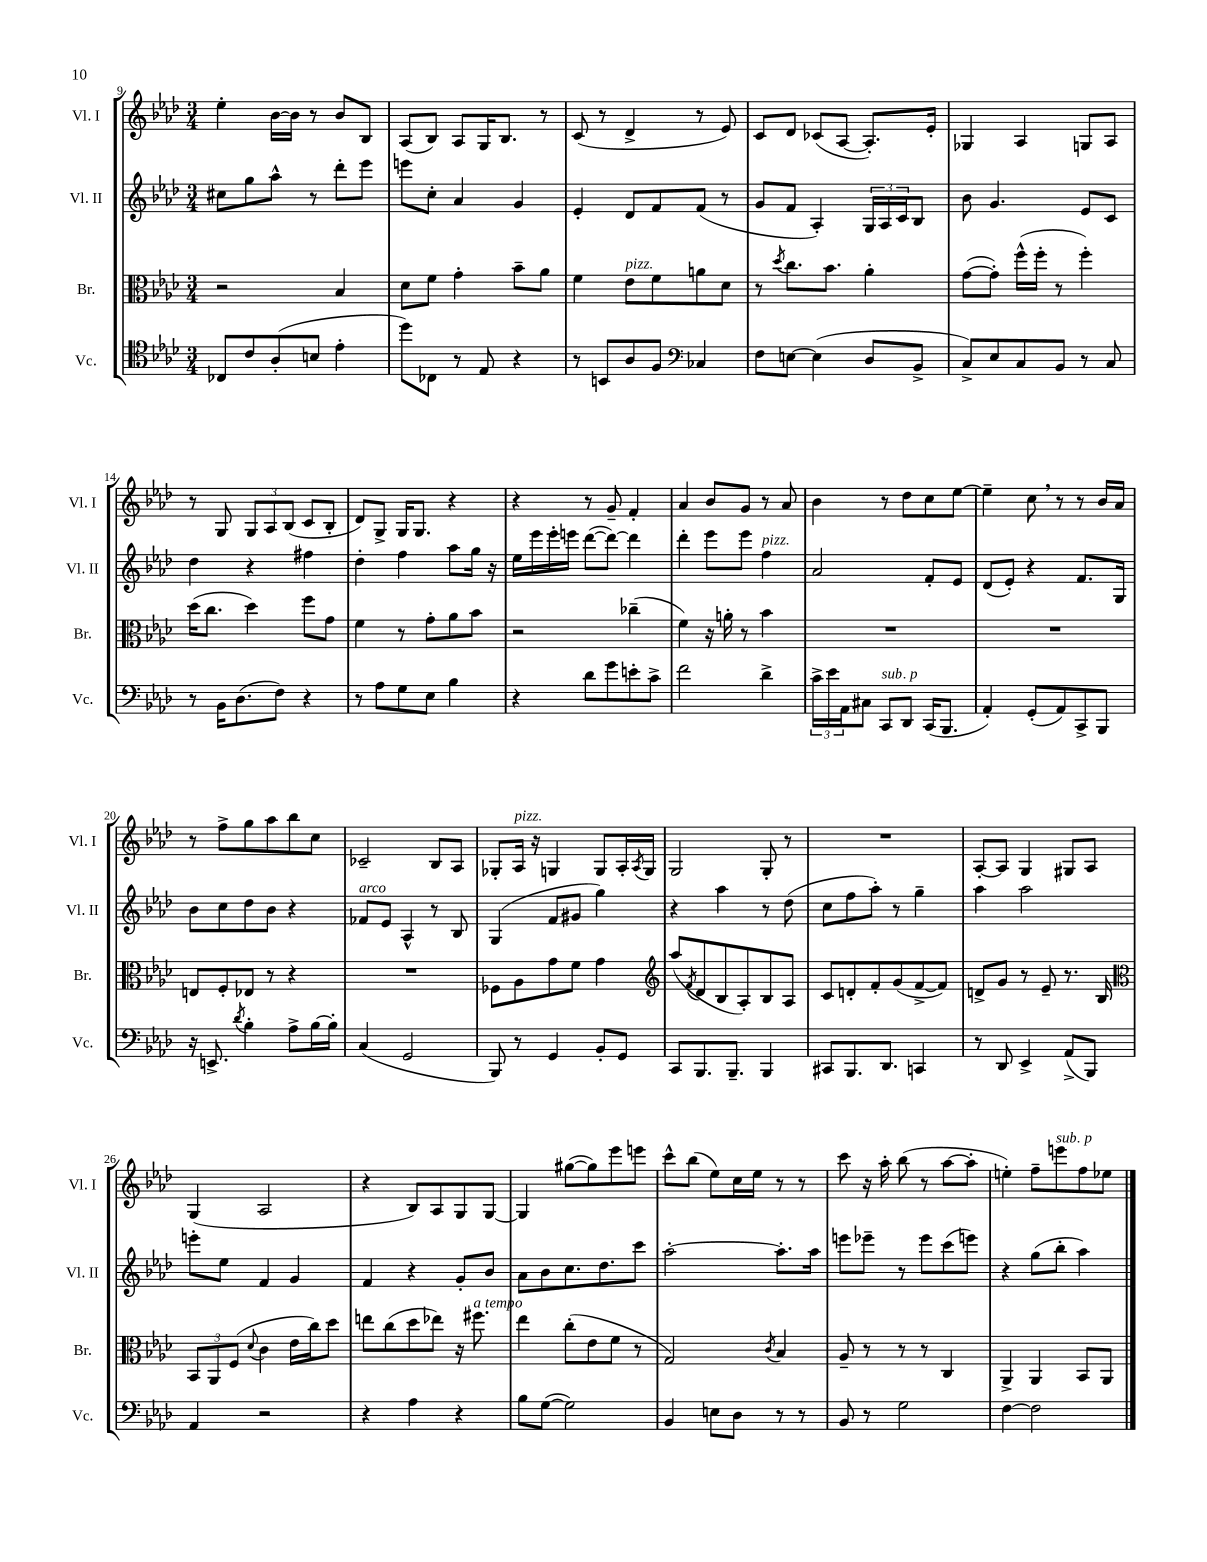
<<
\new StaffGroup <<
\new Staff = "s0" \with { instrumentName = "Vl. I" shortInstrumentName = "Vl. I" } {
    \clef treble \key aes \major \numericTimeSignature \time 3/4
    ees''4-. bes'16~ bes'16 r8 bes'8 bes8 |
    aes8( bes8) aes8 g16 bes8. r8 |
    c'8( r8 des'4-> r8 ees'8) |
    c'8 des'8 ces'8( aes8~ aes8.-.) ees'16-. |
    ges4 aes4 g8 aes8 |
    r8 g8 \tuplet 3/2 { g8 aes8 bes8( } c'8 bes8-. |
    des'8) g8-> g16 g8. r4 |
    r4 r8 g'8-- f'4-. |
    aes'4 bes'8 g'8 r8 aes'8 |
    bes'4 r8 des''8 c''8 ees''8~ |
    ees''4-- c''8 \breathe r8 r8 bes'16 aes'16 |
    r8 f''8-> g''8 aes''8 bes''8 c''8 |
    ces'2-- bes8 aes8 |
    ges8-. aes16^\markup { \italic "pizz." } r16 g4 g8 aes16-. \acciaccatura { aes8 } g16 |
    g2 g8-. r8 |
    R2. |
    aes8~-. aes8 g4 gis8 aes8 |
    g4( aes2 |
    r4 bes8) aes8 g8 g8~ |
    g4 gis''8~( gis''8) ees'''8 e'''8 |
    c'''8-^ bes''8( ees''8) c''16 ees''16 r8 r8 |
    c'''8 r16 aes''16-. bes''8( r8 aes''8~ aes''8-. |
    e''4-.) f''8-- e'''8^\markup { \italic "sub. p" } f''8 ees''8 \bar "|." |
}
\new Staff = "s1" \with { instrumentName = "Vl. II" shortInstrumentName = "Vl. II" } {
    \clef treble \key aes \major \numericTimeSignature \time 3/4
    cis''8 g''8 aes''8-^ r8 des'''8-. ees'''8 |
    e'''8 c''8-. aes'4 g'4 |
    ees'4-. des'8 f'8 f'8( r8 |
    g'8 f'8 aes4-.) \tuplet 3/2 { g16 aes16 c'16 } bes8 |
    bes'8 g'4. ees'8 c'8 |
    des''4 r4 fis''4 |
    des''4-. f''4 aes''8 g''16 r16 |
    ees''16 ees'''16 ees'''16-. e'''16 des'''8~( des'''8~) des'''4 |
    des'''4-. ees'''8 ees'''8 f''4^\markup { \italic "pizz." } |
    aes'2 f'8-. ees'8 |
    des'8( ees'8-.) r4 f'8. g16 |
    bes'8 c''8 des''8 bes'8 r4 |
    fes'8^\markup { \italic "arco" } ees'8 aes4-^ r8 bes8 |
    g4( f'8 gis'8 g''4) |
    r4 aes''4 r8 des''8( |
    c''8 f''8 aes''8-.) r8 g''4-- |
    aes''4 aes''2 |
    e'''8-. ees''8 f'4 g'4 |
    f'4 r4 g'8-. bes'8 |
    aes'8 bes'8 c''8. des''8. c'''8 |
    aes''2~-. aes''8.-. aes''16 |
    e'''8 ees'''8-- r8 ees'''8 c'''8( e'''8) |
    r4 g''8( bes''8-. aes''4) \bar "|." |
}
\new Staff = "s2" \with { instrumentName = "Br." shortInstrumentName = "Br." } {
    \clef alto \key aes \major \numericTimeSignature \time 3/4
    r2 bes4 |
    des'8 f'8 g'4-. bes'8-- aes'8 |
    f'4 ees'8^\markup { \italic "pizz." } f'8 a'8 des'8 |
    r8 \acciaccatura { des''8 } c''8. bes'8. aes'4-. |
    g'8~( g'8-.) f''16-^( f''16-. r8 f''4-.) |
    des''16( c''8. des''4) f''8 g'8 |
    f'4 r8 g'8-. aes'8 bes'8 |
    r2 ces''4--( |
    f'4) r16 a'16-. r8 bes'4 |
    R2. |
    R2. |
    e8 f8-. ees8 r8 r4 |
    R2. |
    fes8 aes8 g'8 f'8 g'4 |
    \clef treble aes''8( \acciaccatura { f'8 } des'8 bes8 aes8-.) bes8 aes8 |
    c'8 d'8-. f'8-. g'8( f'8~-> f'8) |
    d'8-> g'8 r8 ees'8-- r8. bes16 |
    \clef alto \tuplet 3/2 { bes,8 aes,8 f8( } \appoggiatura { des'8 } c'4 ees'16 c''16) des''8 |
    e''8 c''8( des''8 ees''8) r16 fis''8.^\markup { \italic "a tempo" } |
    ees''4 c''8-.( ees'8 f'8 r8 |
    g2) \acciaccatura { c'8 } bes4 |
    aes8-- r8 r8 r8 c4 |
    aes,4-> aes,4 bes,8 aes,8 \bar "|." |
}
\new Staff = "s3" \with { instrumentName = "Vc." shortInstrumentName = "Vc." } {
    \clef tenor \key aes \major \numericTimeSignature \time 3/4
    ces8 c'8 aes8-.( b8 ees'4-. |
    des''8) ces8 r8 ees8 r4 |
    r8 b,8 aes8 f8 \clef bass ces4 |
    f8 e8~ e4( des8 bes,8-> |
    c8->) ees8 c8 bes,8 r8 c8 |
    r8 bes,16 des8.( f8) r4 |
    r8 aes8 g8 ees8 bes4 |
    r4 des'8 g'8 e'8-. c'8-> |
    f'2 des'4-> |
    \tuplet 3/2 { c'16-> ees'16 aes,16 } cis8 c,8^\markup { \italic "sub. p" } des,8 c,16( bes,,8. |
    aes,4-.) g,8-.( aes,8) c,8-> bes,,8 |
    r16 e,8.-> \acciaccatura { des'8 } bes4-. aes8-> bes16~ bes16-. |
    c4( g,2 |
    bes,,8) r8 g,4 bes,8-. g,8 |
    c,8 bes,,8. bes,,8.-- bes,,4 |
    cis,8 bes,,8. des,8. c,4 |
    r8 des,8 ees,4-> aes,8->( bes,,8) |
    aes,4 r2 |
    r4 aes4 r4 |
    bes8 g8~( g2) |
    bes,4 e8 des8 r8 r8 |
    bes,8 r8 g2 |
    f4~ f2 \bar "|." |
}
>>
>>
\layout { \context { \Score currentBarNumber = #9 } }
